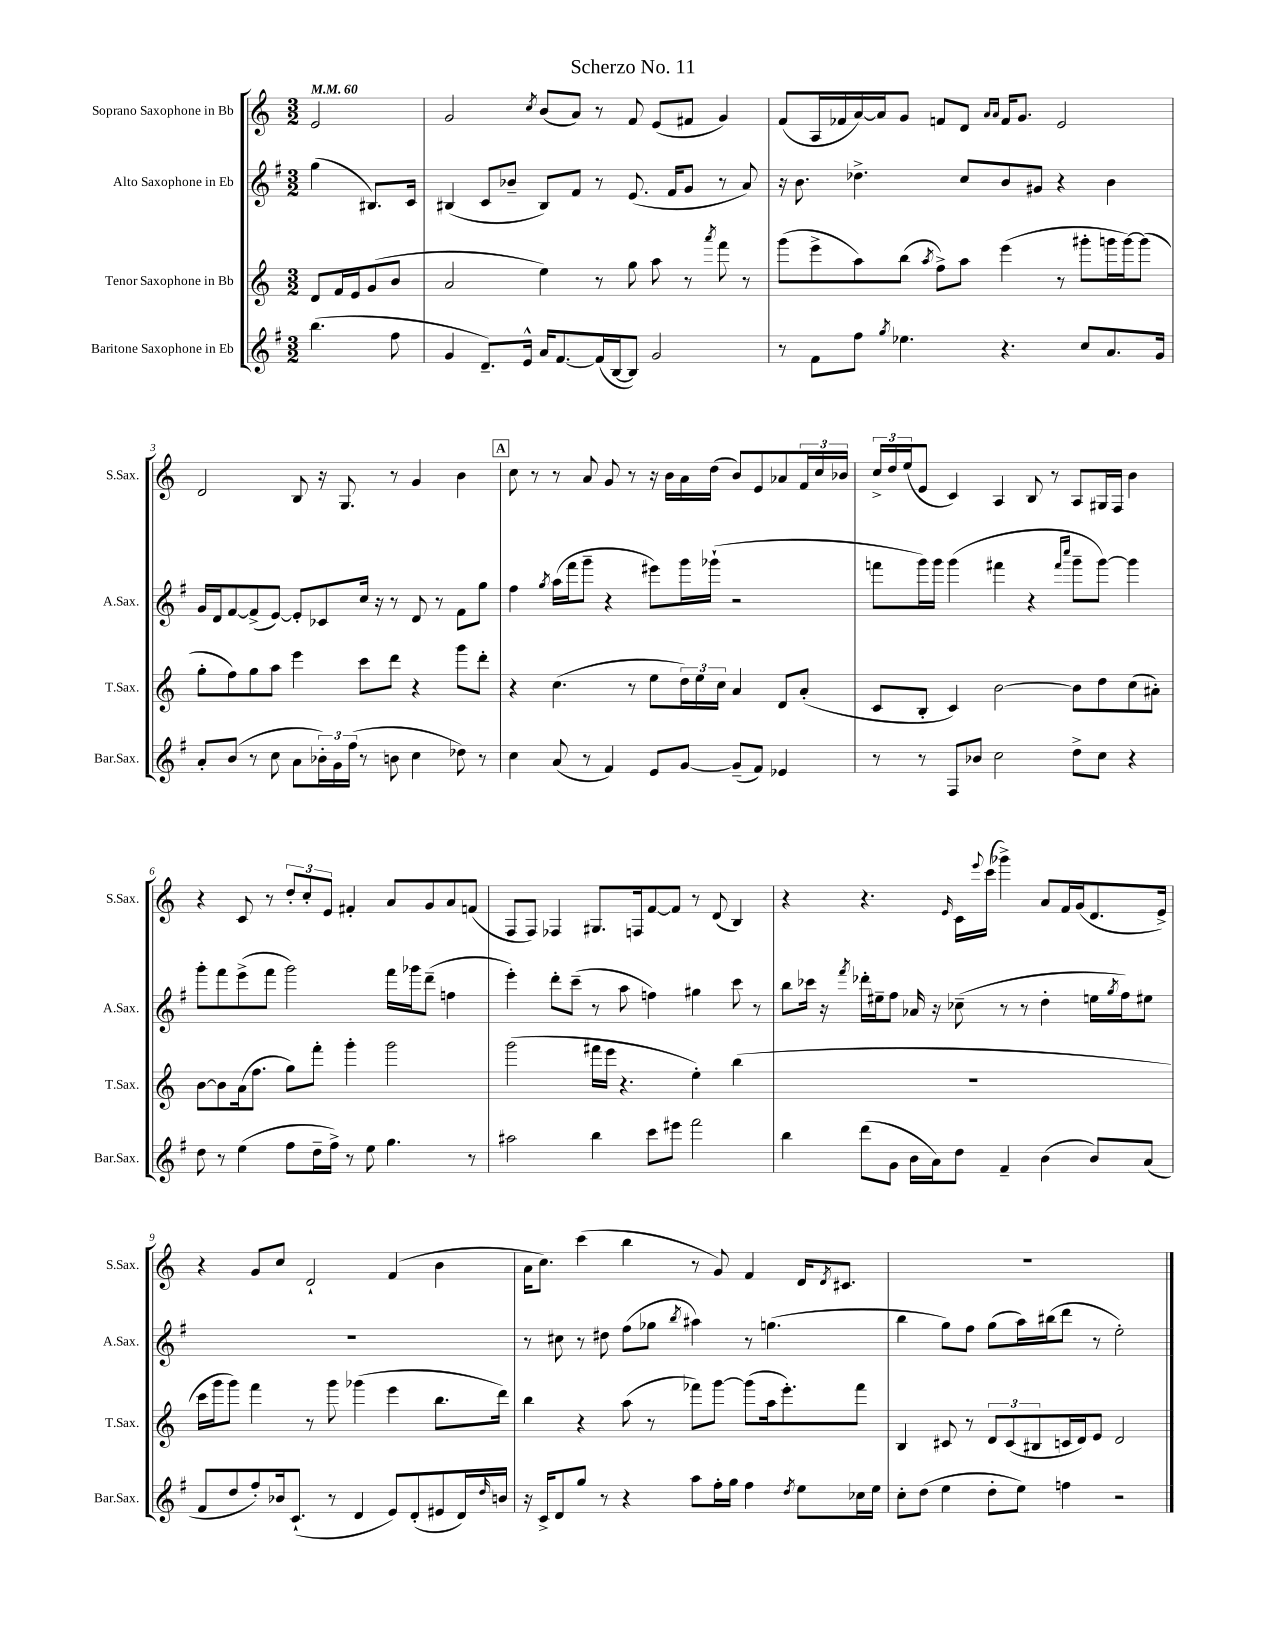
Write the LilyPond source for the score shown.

\header { title = "Scherzo No. 11" }
<<
\new StaffGroup <<
\new Staff = "s0" \with { instrumentName = "Soprano Saxophone in Bb" shortInstrumentName = "S.Sax." } {
    \clef treble \key c \major \numericTimeSignature \time 3/2 \partial 2 \tempo 4 = 60
    e'2 |
    g'2 \acciaccatura { c''8 } b'8( a'8) r8 f'8 e'8( fis'8 g'4) |
    f'8( a16 fes'16 a'16~) a'16 g'8 f'8 d'8 \grace { a'16 a'16 } f'16 g'8. e'2 |
    d'2 b8 r16 g8. r8 g'4 b'4 |
    \mark \markup { \box "A" } c''8 r8 r8 a'8 g'8 r8 r16 b'16 a'16 d''16( b'8) e'8 aes'8 \tuplet 3/2 { f'16 c''16 bes'16 } |
    \tuplet 3/2 { c''16-> d''16 e''16( } e'8 c'4) a4 b8 r8 a8 gis16 f16 b'4 |
    r4 c'8 r8 \tuplet 3/2 { d''8-. c''8-. e'8 } fis'4-. a'8 g'8 a'8 f'8( |
    f8 f8) fes4 gis8. f16 f'8~ f'8 r8 d'8( b4) |
    r4 r4. \grace { e'16 } c'16 \appoggiatura { e'''8 } c'''16( ges'''4->) a'8 f'16 g'16( d'8. e'16->) |
    r4 g'8 c''8 d'2-! f'4( b'4 |
    a'16 c''8.) c'''4( b''4 r8 g'8) f'4 d'16 \acciaccatura { d'8 } cis'8. |
    R1. \bar "|." |
}
\new Staff = "s1" \with { instrumentName = "Alto Saxophone in Eb" shortInstrumentName = "A.Sax." } {
    \clef treble \key g \major \numericTimeSignature \time 3/2 \partial 2
    g''4( bis8.) c'16 |
    bis4( c'8 bes'8-- bis8) fis'8 r8 e'8.( fis'16 g'8 r8 a'8) |
    r16 b'8. des''4.-> c''8 b'8 gis'8 r4 b'4 |
    g'16 d'16 fis'8~ fis'8->( e'8~) e'8-. ces'8 c''16 r16 r8 d'8 r8 fis'8 g''8 |
    \mark \markup { \box "A" } fis''4 \acciaccatura { g''8 } a''16( fis'''16 g'''8-- r4 eis'''8) g'''16 ges'''16-!( r2 |
    f'''8 g'''16) g'''16 g'''4( fis'''4 r4 \grace { fis'''16 c''''16 } g'''8-- g'''8~) g'''4 |
    g'''8-. fis'''8 e'''8->( fis'''8 g'''2) fis'''16 ges'''16 d'''8--( f''4 |
    e'''4-.) d'''8-. c'''8--( r8 a''8 f''4) gis''4 c'''8 r8 |
    b''8 ces'''16 r16 \acciaccatura { fis'''8 } des'''16-. eis''16-- fis''8 aes'16 r16 ces''8--( r8 r8 d''4-. e''16 \acciaccatura { g''8 } fis''16) eis''8 |
    R1. |
    r8 cis''8 r8 dis''8 fis''8( ges''8 \acciaccatura { b''8 } ais''4) r8 g''4.( |
    b''4 g''8) fis''8 g''8( a''16) bis''16( d'''8 r8 e''2-.) \bar "|." |
}
\new Staff = "s2" \with { instrumentName = "Tenor Saxophone in Bb" shortInstrumentName = "T.Sax." } {
    \clef treble \key c \major \numericTimeSignature \time 3/2 \partial 2
    d'8 f'16 e'16 g'8( b'8 |
    a'2 e''4) r8 g''8 a''8 r8 \acciaccatura { a'''8 } f'''8 r8 |
    g'''8( e'''8-> a''8) b''8( \acciaccatura { a''8 } f''8->) a''8 e'''4( r8 gis'''8-. g'''16 g'''16~) g'''8( |
    g''8-. f''8) g''8 a''8 e'''4 c'''8 d'''8 r4 g'''8 d'''8-. |
    \mark \markup { \box "A" } r4 c''4.( r8 e''8 \tuplet 3/2 { d''16) e''16 c''16 } a'4 d'8 a'8-.( |
    c'8 b8-. c'4) b'2~ b'8 d''8 c''8( ais'8-.) |
    b'8~ b'8 a'16( f''8. g''8) f'''8-. g'''4-. g'''2 |
    g'''2( fis'''16 e'''16 r4. e''4-.) b''4( |
    R1. |
    c'''16 g'''16 g'''8) f'''4 r8 g'''8 ges'''4( e'''4 b''8. d'''16) |
    b''4 r4 a''8( r8 fes'''8) g'''8~ g'''8( a''16 e'''8.-.) fes'''8 |
    b4 cis'8 r8 \tuplet 3/2 { d'8 cis'8( bis8 } c'16 d'16) e'8 d'2 \bar "|." |
}
\new Staff = "s3" \with { instrumentName = "Baritone Saxophone in Eb" shortInstrumentName = "Bar.Sax." } {
    \clef treble \key g \major \numericTimeSignature \time 3/2 \partial 2
    b''4.( fis''8 |
    g'4 d'8.--) e'16-^ a'16 fis'8.~ fis'16( b16~ b8) g'2 |
    r8 fis'8 fis''8 \acciaccatura { g''8 } ees''4. r4. c''8 a'8. g'16 |
    a'8-. b'8( r8 c''8 a'8 \tuplet 3/2 { bes'16-.) g'16 fis''16( } r8 b'8 c''4 des''8) r8 |
    \mark \markup { \box "A" } c''4 a'8( r8 fis'4) e'8 g'8~ g'8--( fis'8) ees'4 |
    r8 r8 fis8 bes'8 c''2 d''8-> c''8 r4 |
    d''8 r8 e''4( fis''8 d''16-- fis''16->) r8 e''8 g''4. r8 |
    ais''2 b''4 c'''8 eis'''8 fis'''2 |
    b''4 d'''8( g'8 b'16 a'16) d''8 fis'4-- b'4( b'8) a'8( |
    fis'8 d''8 fis''8-.) bes'16 c'8.-!( r8 d'4 e'8) d'8-.( eis'8 d'16) \grace { d''16 } b'16 |
    r16 c'16-> d'8 g''8 r8 r4 a''8 fis''16-. g''16 fis''4 \acciaccatura { d''8 } e''8 ces''16 e''16 |
    c''8-. d''8( e''4 d''8-. e''8) f''4 r2 \bar "|." |
}
>>
>>
